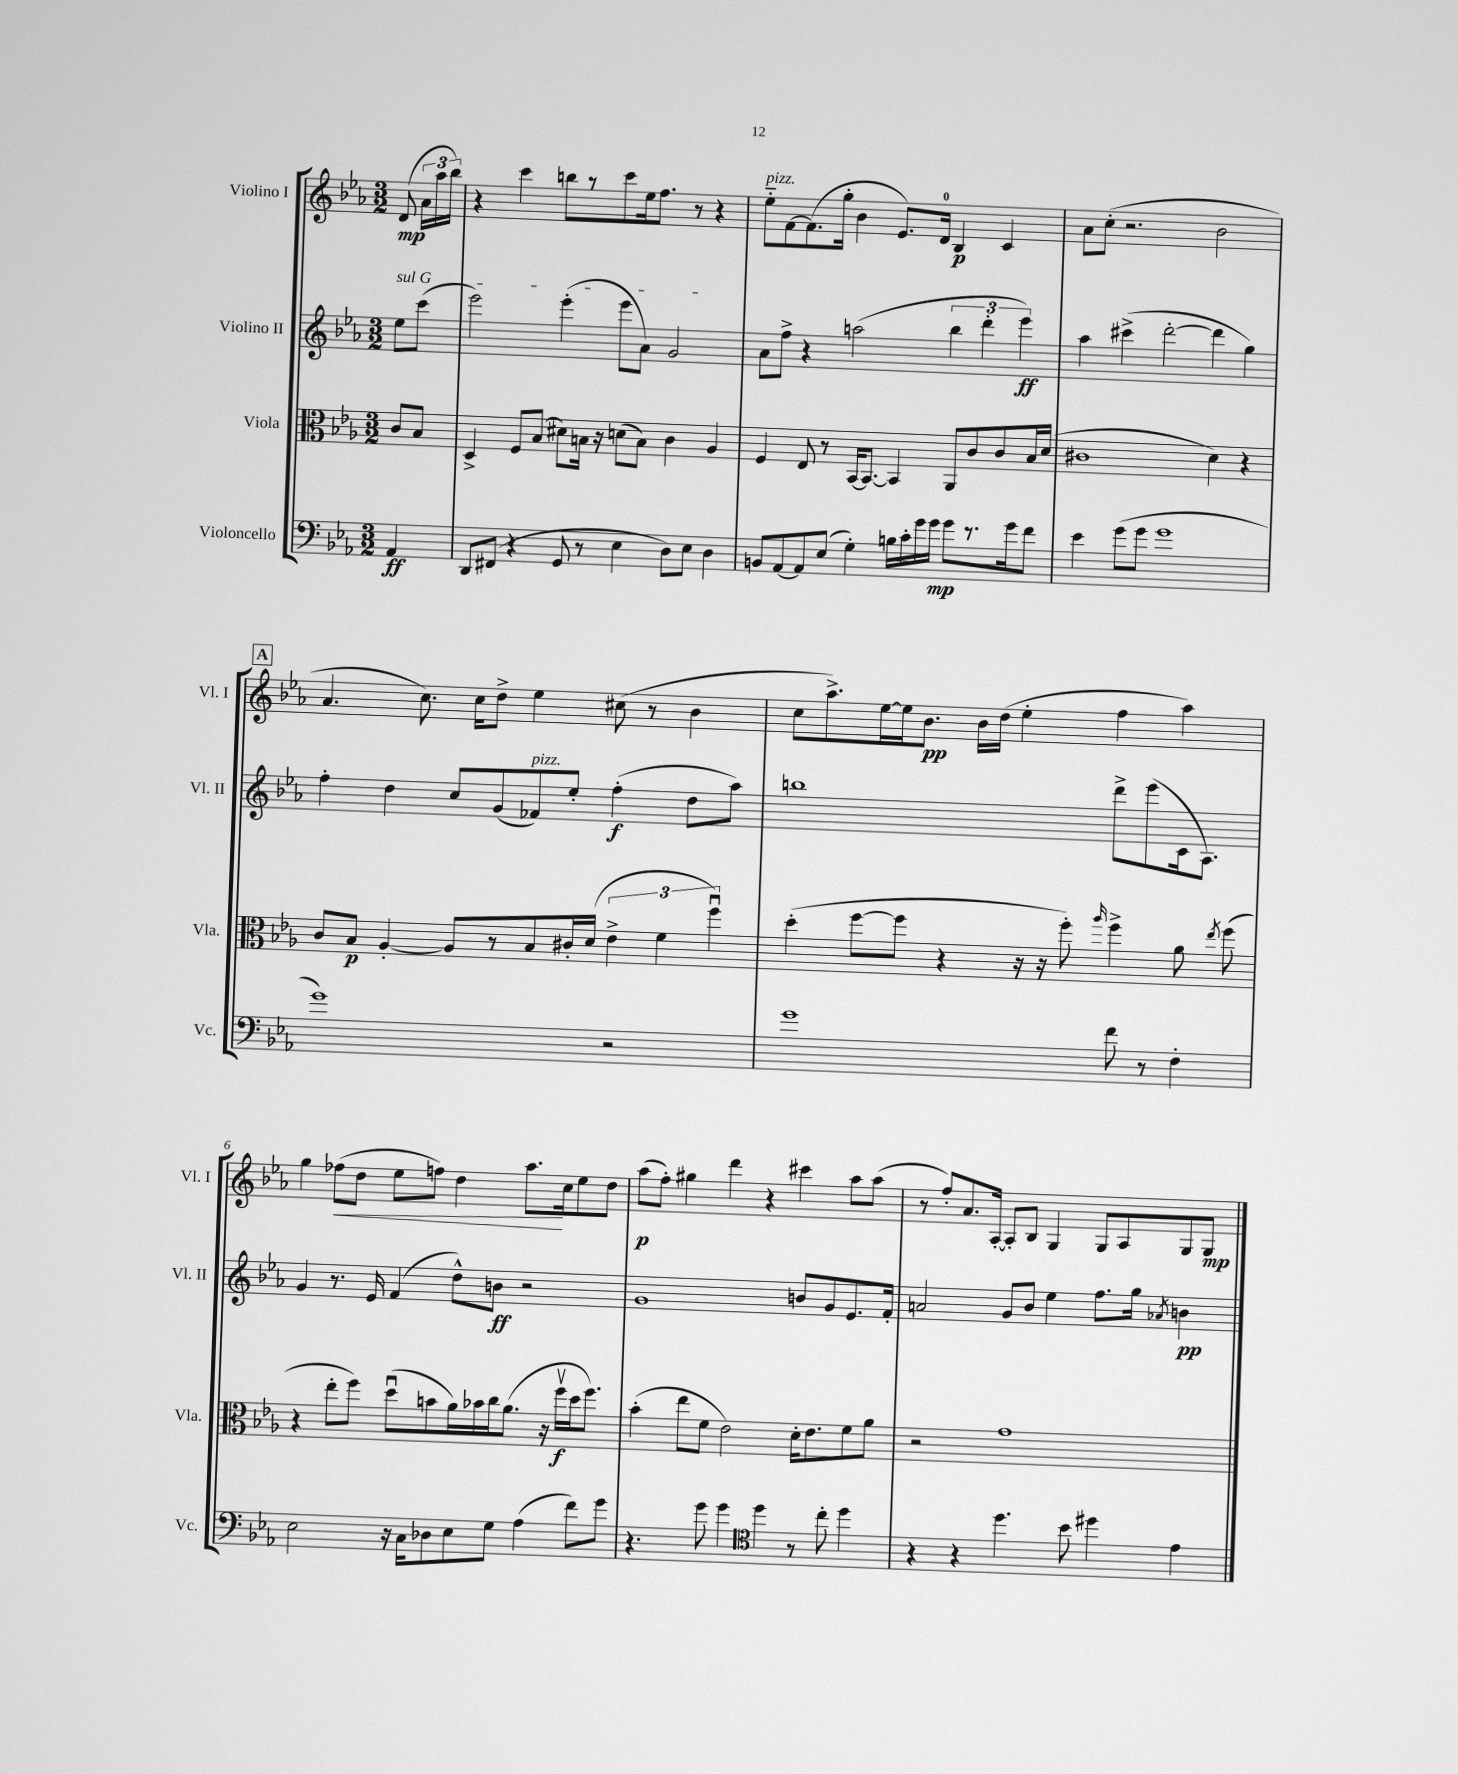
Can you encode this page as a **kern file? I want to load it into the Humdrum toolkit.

**kern	**dynam	**kern	**dynam	**kern	**dynam	**kern	**dynam
*part4	*part4	*part3	*part3	*part2	*part2	*part1	*part1
*staff4	*staff4	*staff3	*staff3	*staff2	*staff2	*staff1	*staff1
*I"Violoncello	*	*I"Viola	*	*I"Violino II	*	*I"Violino I	*
*I'Vc.	*	*I'Vla.	*	*I'Vl. II	*	*I'Vl. I	*
*clefF4	*	*clefC3	*	*clefG2	*	*clefG2	*
*k[b-e-a-]	*	*k[b-e-a-]	*	*k[b-e-a-]	*	*k[b-e-a-]	*
*M3/2	*	*M3/2	*	*M3/2	*	*M3/2	*
=	=	=	=	=	=	=	=
!	!	!	!	!LO:TX:a:i:t=sul G	!	!	!
4AA-/	ff	8c/L	.	8ee-\L	.	(8d/	mp
.	.	8B-/J	.	(8ccc\J	.	24a-\LL	.
.	.	.	.	.	.	24aa-\	.
.	.	.	.	.	.	24bb-\JJ)	.
=1	=1	=1	=1	=1	=1	=1	=1
8DD/L	.	4D^/	.	2eee-\)	.	4r	.
(8FF#X/J	.	.	.	.	.	.	.
4r	.	8F/L	.	.	.	4ccc\	.
.	.	(8B-/J	.	.	.	.	.
8GG/	.	8d#X\L)	.	(4eee-'\	.	8bbn\L	.
8r	.	16Bn\Jk	.	.	.	8r	.
.	.	16r	.	.	.	.	.
4E-\	.	(8dn\L	.	8eee-\L	.	8ccc\	.
.	.	8B\J)	.	8a-\J)	.	16ee-\k	.
.	.	.	.	.	.	8.ff\J	.
8D\L)	.	4c\	.	2g/	.	.	.
8E-\J	.	.	.	.	.	8r	.
4D\	.	4A-/	.	.	.	4r	.
=2	=2	=2	=2	=2	=2	=2	=2
!	!	!	!	!	!	!LO:TX:a:i:t=pizz.	!
8BBn/L	.	4F/	.	8a-\L	.	8ee-\L	.
[8AA-/	.	.	.	8ff^\J	.	[8f\	.
8AA-/]	.	8E-/	.	4r	.	(8.f\]	.
(8E-/J	.	8r	.	.	.	.	.
.	.	.	.	.	.	16gg'\Jk	.
4G'\)	.	[16BB-/KL	.	(2aan\	.	4b-\	.
.	.	8.BB-/J_	.	.	.	.	.
16Bn\LL	.	4BB-/]	.	.	.	8.e-/L)	.
16c'\	.	.	.	.	.	.	.
16g\	.	.	.	.	.	.	.
16g\JJ	mp	.	.	.	.	16d/Jk	.
8g\L	.	8AA-/L	.	6bb-\	.	4B-/	p
8.r	.	8c/	.	.	.	.	.
.	.	.	.	6ddd'\	.	.	.
.	.	8c/	.	.	.	4c/	.
16g\k	.	.	.	.	.	.	.
.	.	.	.	6eee-\)	ff	.	.
8f\J	.	16B-/L	.	.	.	.	.
.	.	(16d/JJ	.	.	.	.	.
=3	=3	=3	=3	=3	=3	=3	=3
4e-\	.	1c#X	.	4aa-\	.	8a-\L	.
.	.	.	.	.	.	(8cc'\J	.
(8g\L	.	.	.	(4ccc#X^\	.	2.r	.
8g\J	.	.	.	.	.	.	.
1g	.	.	.	[2ddd'\	.	.	.
.	.	4d\)	.	4ddd\]	.	2b-\	.
.	.	4r	.	4gg\)	.	.	.
!!LO:LB:g=z
!!LO:REH:place=s1:t=A
=4	=4	=4	=4	=4	=4	=4	=4
1g)	.	8c/L	.	4ff'\	.	4.a-/	.
.	.	8B-/J	p	.	.	.	.
.	.	[4A-'/	.	4dd\	.	.	.
.	.	.	.	.	.	8.cc\)	.
.	.	8A-/L]	.	8cc/L	.	.	.
.	.	.	.	.	.	16cc\KL	.
.	.	8r	.	(8g/	.	8dd^\J	.
!	!	!	!	!LO:TX:a:i:t=pizz.	!	!	!
.	.	8B-/	.	8f-X/)	.	4ee-\	.
.	.	16c#X'/L	.	8ee-'/J	.	.	.
.	.	(16d/JJ	.	.	.	.	.
2r	.	6e-^\	.	(4ff'\	f	(8cc#X\	.
.	.	.	.	.	.	8r	.
.	.	6f\	.	.	.	.	.
.	.	.	.	8dd\L	.	4b-\	.
.	.	6ffu\)	.	.	.	.	.
.	.	.	.	8aa-\J)	.	.	.
=5	=5	=5	=5	=5	=5	=5	=5
1g	.	(4dd'\	.	1bbn	.	8cc\L	.
.	.	.	.	.	.	8.aa-^\)	.
.	.	[8ff\L	.	.	.	.	.
.	.	.	.	.	.	[16ee-\L	.
.	.	8ff\J]	.	.	.	16ee-\J]	.
.	.	.	.	.	.	8.b-\J	pp
.	.	4r	.	.	.	.	.
.	.	.	.	.	.	16b-\LL	.
.	.	.	.	.	.	(16dd\JJ	.
.	.	16r	.	.	.	4ee-'\	.
.	.	16r	.	.	.	.	.
.	.	8ff'\)	.	.	.	.	.
.	.	16qqaa-/	.	.	.	.	.
8f\	.	4ff^\	.	8ddd^\L	.	4ff\	.
8r	.	.	.	(8eee-\	.	.	.
4F'\	.	8a-\	.	16c\k	.	4aa-\)	.
.	.	.	.	8.A-\J)	.	.	.
.	.	8qee-/	.	.	.	.	.
.	.	(8ff\	.	.	.	.	.
!!LO:LB:g=z
=6	=6	=6	=6	=6	=6	=6	=6
2E-\	.	4r	.	4g/	.	4gg\	.
!	!	!	!	!	!	!	!LO:HP:b
.	.	8ee-'\L	.	8.r	.	(8ff-X\L	<
.	.	8ff\J)	.	.	.	8dd\J	.
.	.	.	.	16e-/	.	.	.
16r	.	(8ddu\L	.	(4f/	.	8ee-\L	.
16C\KL	.	.	.	.	.	.	.
8D-X\	.	8bn\	.	.	.	8ffn\J)	.
8E-\	.	16a-\L)	.	8dd^^\L)	.	4dd\	.
.	.	16b-X\	.	.	.	.	.
8G\J	.	16cc\J	.	8bn\J	ff	.	.
.	.	(8.a-\J	.	.	.	.	.
(4A-\	.	.	.	2r	.	8.aa-\L	.
.	.	16r	.	.	.	.	.
.	.	16ffv\LL	f	.	.	16cc\k	[
8f\L)	.	16dd\J	.	.	.	8ee-\	.
.	.	8.ff\J)	.	.	.	.	.
8g\J	.	.	.	.	.	8dd\J	.
=7	=7	=7	=7	=7	=7	=7	=7
4.r	.	(4b-'\	.	1g	.	(8aa-\L	p
.	.	.	.	.	.	8ff'\J)	.
.	.	8ee-\L	.	.	.	4gg#X\	.
8g\	.	8f\J	.	.	.	.	.
4g\	.	2e-\)	.	.	.	4ddd\	.
*clefC4	*	*	*	*	*	*	*
4dd\	.	.	.	.	.	4r	.
8r	.	16d'\KL	.	8bn/L	.	4ccc#X\	.
.	.	8.e-\	.	.	.	.	.
8cc'\	.	.	.	8g/	.	.	.
4dd\	.	8f\	.	8.e-/	.	8aa-\L	.
.	.	8a-\J	.	.	.	(8aa-\J	.
.	.	.	.	16f'/Jk	.	.	.
=8	=8	=8	=8	=8	=8	=8	=8
4r	.	2r	.	2an/	.	8r	.
.	.	.	.	.	.	8ff'/L)	.
4r	.	.	.	.	.	8.a-/	.
.	.	.	.	.	.	[16A-'/Jk	.
4.dd\	.	1g	.	8g/L	.	8A-'/L]	.
.	.	.	.	8b-/J	.	8B-/J	.
.	.	.	.	4ee-\	.	4G/	.
8b-\	.	.	.	.	.	.	.
4dd#X\	.	.	.	8.ff\L	.	8G/L	.
.	.	.	.	.	.	8A-/	.
.	.	.	.	16gg\Jk	.	.	.
.	.	.	.	8qa-X/	.	.	.
4e-\	.	.	.	4bn\	pp	8G/	.
.	.	.	.	.	.	8G/J	mp
==	==	==	==	==	==	==	==
*-	*-	*-	*-	*-	*-	*-	*-
